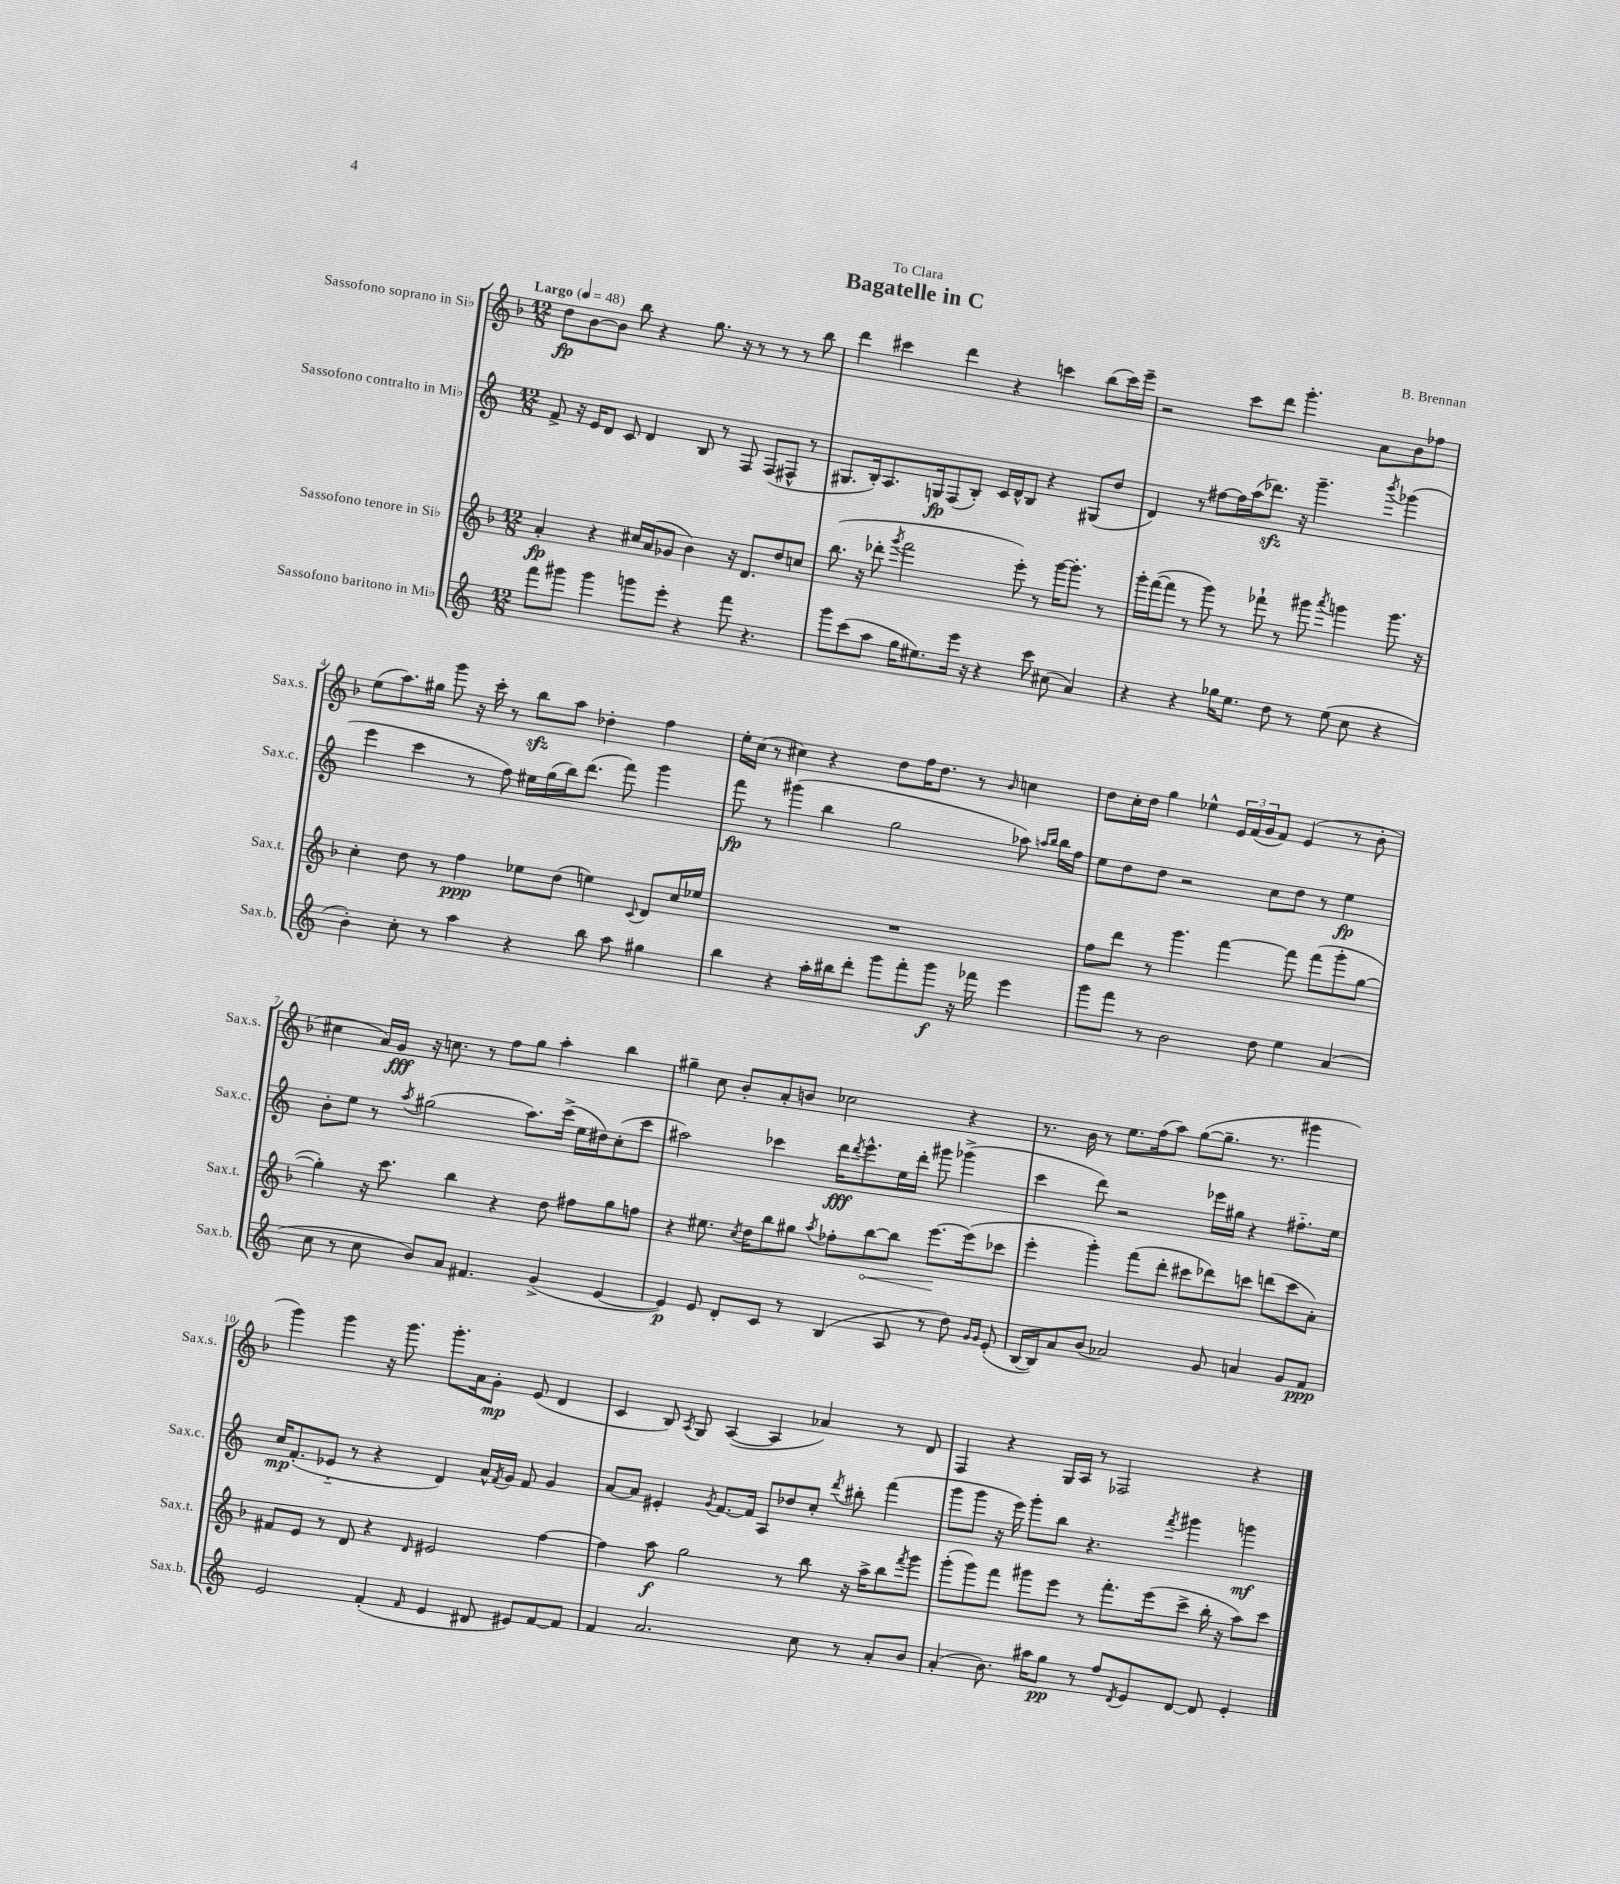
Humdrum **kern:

**kern	**kern	**kern	**kern
*staff4	*staff3	*staff2	*staff1
*clefG2	*clefG2	*clefG2	*clefG2
*k[]	*k[b-]	*k[]	*k[b-]
*M12/8	*M12/8	*M12/8	*M12/8
*MM48	*MM48	*MM48	*MM48
8fff	4a'	8f^	8dd
8ggg#	.	16r	[8b-
.	.	16e	.
4ggg#	4r	8d	8b-]
.	.	8c	8bb-
8ggg	16cc#	4d	4r
.	(16a	.	.
8eee'	8g-	.	.
4r	4b-)	8B	8.gg
.	.	8r	.
.	.	.	16r
8fff	16r	8F	8r
.	8.d	.	.
4.r	.	(8F	8r
.	8dd	8F#^^	8r
.	8cc	8r	8bb-
=	=	=	=
8ggg	(8.bb-	8.G#	4ddd
(8ccc	.	.	.
.	16r	16B')	.
8aa	8ddd-'	8.A	4ccc#
.	8qggg	.	.
16gg	2fff	.	.
8.ee#)	.	16G	.
.	.	(8F	4ddd
16eee	.	8B')	.
16r	.	.	.
4r	.	16c	4r
.	.	16d^^	.
.	8eee')	8B	.
8ccc	8r	4r	4ccc
(8cc#	[16ggg	.	.
.	8.ggg']	.	.
4a)	.	(8G#	(8bb-
.	8r	8dd	16ccc)
.	.	.	16eee~
=	=	=	=
4r	16ggg'	4d)	2r
.	([16fff	.	.
.	8fff]	.	.
4r	8r	8r	.
.	8ggg)	[8ff#	.
16gg-	8r	16ff#]	8ccc
8.ee	.	(16aa	.
.	8fff-`	8.ddd-)	8ddd
8dd	8r	.	4.ggg'
.	.	16r	.
8r	8ggg#	4.ggg~	.
.	8qaaa	.	.
(8ee	4ggg	.	.
8cc	.	.	8a
.	.	8qbbb	.
4r	8.ggg	(4ggg-	8b-
.	.	.	8ff-
.	16r	.	.
=	=	=	=
4b')	4cc'	4eee	(8ee
.	.	.	8.aa)
8cc'	8dd	4ccc	.
.	.	.	16gg#
8r	8r	.	8ggg
4aa	4ff	8r	16r
.	.	.	16ccc'
.	.	8ff)	8r
4r	8ee-	16ee#	8bb-
.	.	(16gg	.
.	(8dd	16bb)	8aa
.	.	(8.ddd	.
8bb	4ee)	.	4dd-'
8aa	.	8fff)	.
.	8qqc	.	.
4gg#	8d	4ggg	4ff
.	16cc	.	.
.	16ee-	.	.
=	=	=	=
4bb	1.r	8fff	16ee'
.	.	.	(16cc
.	.	8r	8r
4r	.	(4ggg#	4cc#)
16aa'	.	4bb	4r
16bb#	.	.	.
8ddd'	.	.	.
8ggg	.	2gg	8dd
8fff'	.	.	16ff
.	.	.	8.dd
8ggg	.	.	.
16r	.	.	8r
16fff-	.	.	.
.	.	.	16qqb-
4eee	.	8aa-)	4cc
.	.	16qqaa	.
.	.	16qqbb	.
.	.	16bb	.
.	.	16ff	.
=	=	=	=
8ggg	8ff	8ee	8dd
8fff	8ddd	8dd	16cc'
.	.	.	16dd
8r	8r	8dd	4gg
2b	4.ggg	2r	.
.	.	.	4ee-^^
.	[4fff	.	24e
.	.	.	(24f
.	.	.	24g
8dd	.	8cc	8f)
4ee	8fff]	8dd	(4e
.	(8fff	8r	.
(4a	8ggg'	4ee	8r
.	[8gg	.	8b-'
=	=	=	=
8cc	4gg'])	8b'	4cc#
8r	.	8ee	.
8cc	16r	8r	16a)
.	8.ccc	.	16g
.	.	8qaa	.
8b)	.	(2gg#	16r
.	.	.	8.cc
8a	4bb-	.	.
4.f#	.	.	8r
.	4r	.	8ff
.	.	8.aa)	8gg
(4g^	8dd	.	4aa'
.	.	(16ccc^	.
.	8ff#	16ee	.
.	.	16dd#)	.
[4e	8gg	(8cc'	4bb-
.	8ff	8ccc	.
=	=	=	=
4e])	4r	2aa#)	4gg#~
8e	8.ee#	.	8cc
8d'	.	.	8b-'
.	8qcc	.	.
.	16dd	.	.
8c	8bb-	4ccc-	8a'
8r	8gg#	.	8b
.	8qaa	.	.
(4B	8ff-'	16ddd	2cc-
.	.	8qddd	.
.	.	8.eee^^	.
.	[8bb-	.	.
8A	8bb-]	16ee	.
.	.	16ddd'	.
8r	[8.eee	8ggg#	.
8dd)	.	(4ggg-^	4r
.	(16eee]	.	.
16qqg	.	.	.
16qqg	.	.	.
(8e'	8ccc-	.	.
=	=	=	=
[16B	4eee'	4ccc	8.r
16B])	.	.	.
8a	.	.	.
.	.	.	16b-
(8b	4ggg')	8ddd)	8r
2a-)	.	2r	8.ee
.	(8fff	.	.
.	.	.	(16ff
.	8ddd'	.	8aa)
.	8ccc#	.	([8gg
8g	8ddd-)	16eee-	8.gg~]
.	.	16gg#	.
4a	8ccc	4r	.
.	.	.	8.r
.	(8ddd	.	.
8g	8ccc	8.ff#'~	4ggg#
8f	8a')	.	.
.	.	16ee	.
=	=	=	=
2e	8f#	16cc	4ggg)
.	.	(8.f'	.
.	8e	.	.
.	8r	8e-'~	4ggg
.	8d	8r	.
(4f'	4r	4r	16r
.	.	.	8.ggg
16qqf	16qqd	.	.
4e	2e#	4d)	8.ggg'
.	.	.	16a
8d#	.	16a^^	8g'
.	.	8qf	.
.	.	16g	.
8e#)	.	8f	(8e
[8f	[4ff	4g	4d
8f]	.	.	.
=	=	=	=
4f	4ff]	[8a	4c
.	.	8a]	.
2.a	8aa	4e#'	8B-)
.	.	.	8qA
.	2gg	.	8G
.	.	8qg	.
.	.	[8.f	([4A
.	.	16f]	.
.	.	8A	4A]
.	8r	8dd-	.
8cc	8bb-	8cc'	4a-)
.	.	8qddd	.
8r	16r	8bb#'	.
.	16aa^	.	.
8a'	8bb-	(4fff	8r
.	8qfff	.	.
8b	8ggg	.	8d
=	=	=	=
(4a'	(8ggg'	8ggg	4F
.	8ggg)	8ggg	.
8.b)	8fff	16r	4r
.	.	16eee)	.
.	8ggg#	8ggg'	.
16aa#	.	.	.
8gg	8eee	8bb	16G
.	.	.	16A
8r	8r	4.r	8r
8ff	8.fff'	.	2F-
8qd	.	.	.
8e	.	.	.
.	(16eee	.	.
.	.	8qfff	.
[8d	8ccc^	4ggg#	.
8d]	16bb-'	.	.
.	16r	.	.
4e'	8aa)	4ggg	4r
.	8ccc	.	.
==	==	==	==
*-	*-	*-	*-
